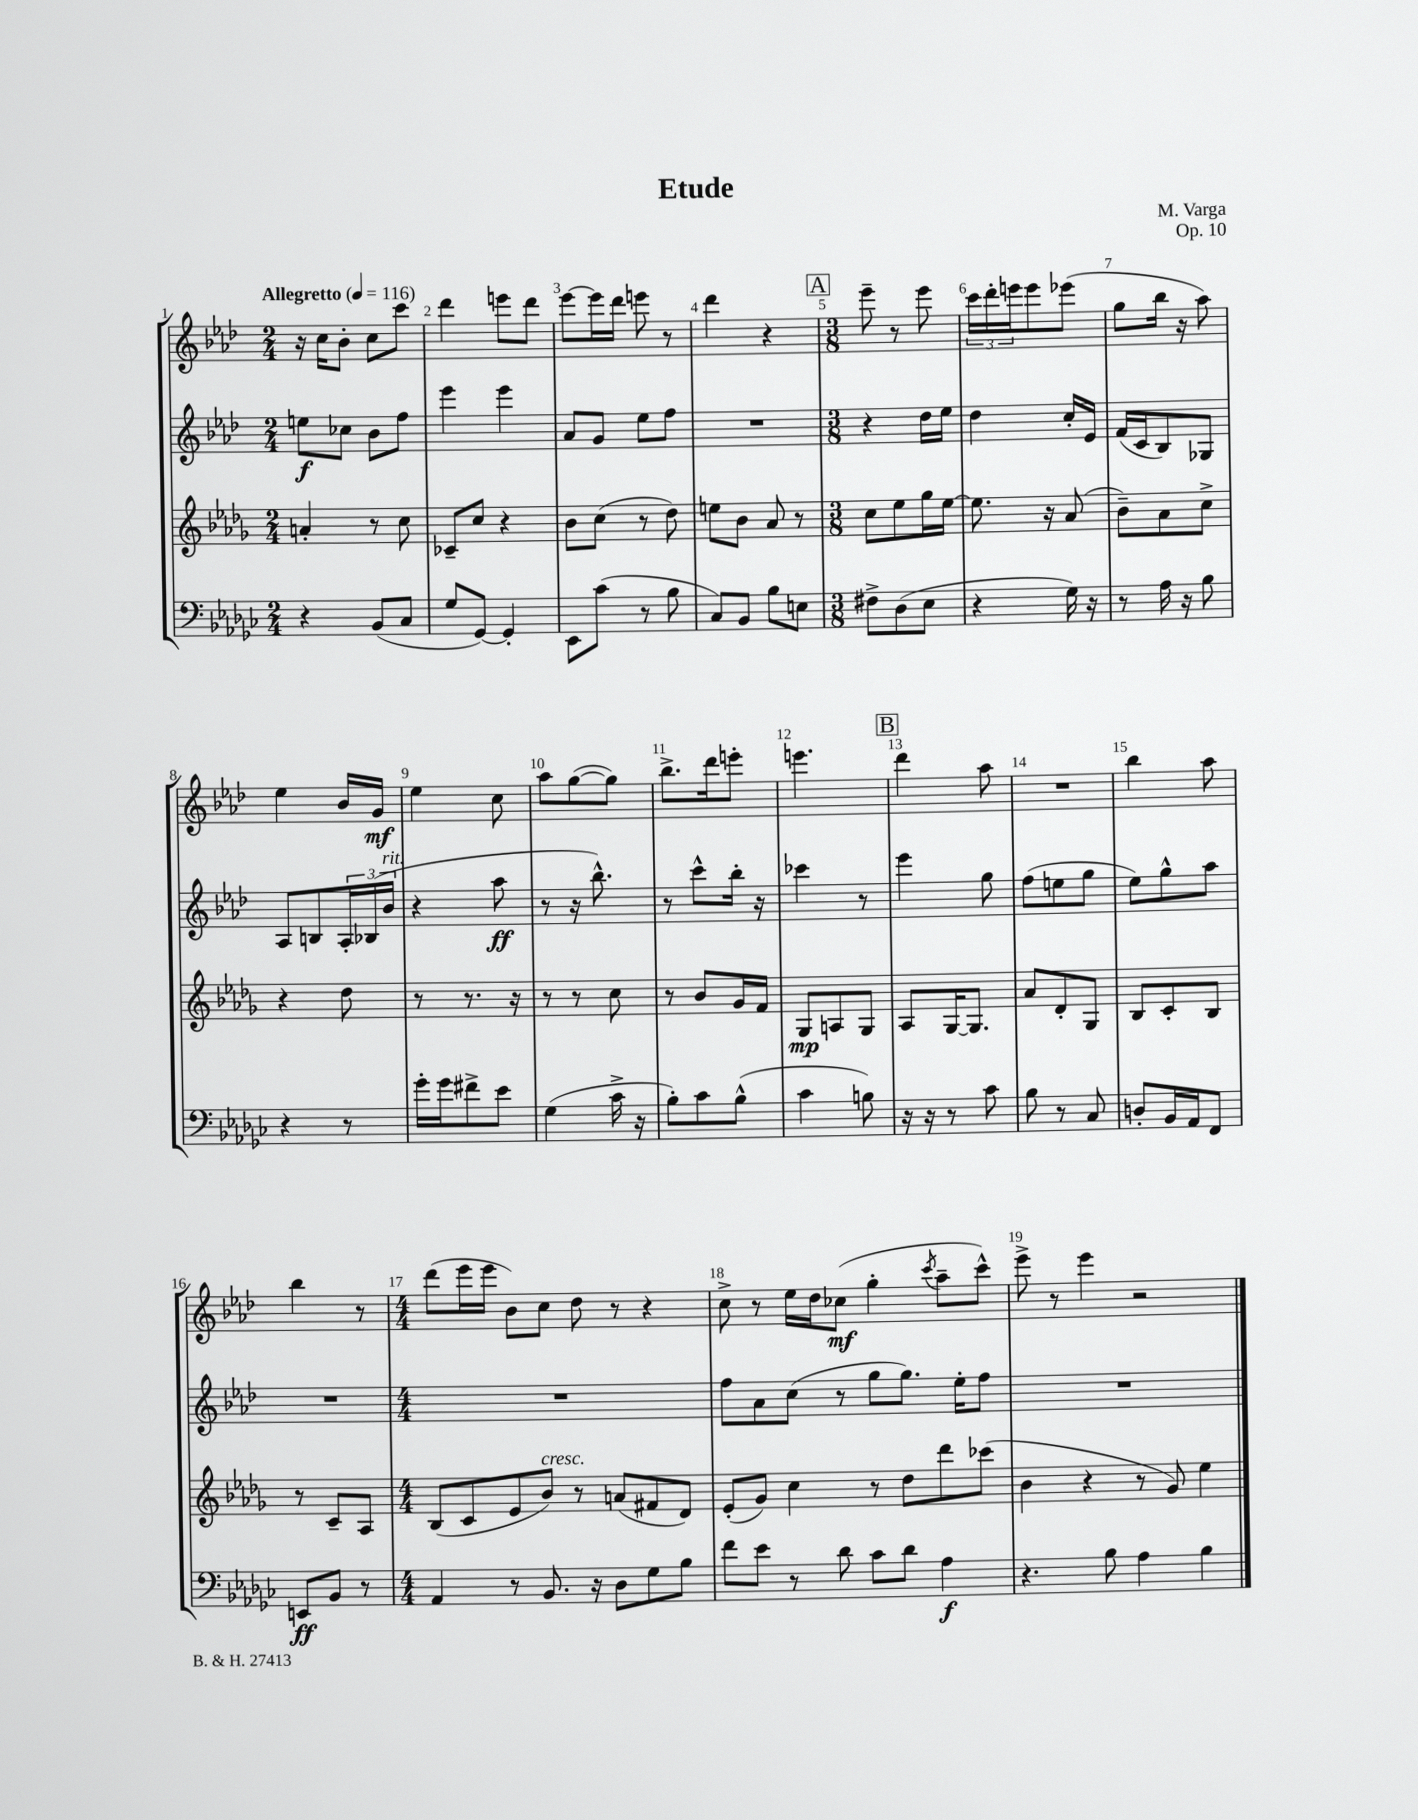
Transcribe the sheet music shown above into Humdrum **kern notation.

**kern	**dynam	**kern	**dynam	**kern	**dynam	**kern	**dynam
*part4	*part4	*part3	*part3	*part2	*part2	*part1	*part1
*staff4	*staff4	*staff3	*staff3	*staff2	*staff2	*staff1	*staff1
*clefF4	*	*clefG2	*	*clefG2	*	*clefG2	*
*k[b-e-a-d-g-c-]	*	*k[b-e-a-d-g-]	*	*k[b-e-a-d-]	*	*k[b-e-a-d-]	*
*M2/4	*	*M2/4	*	*M2/4	*	*M2/4	*
*MM116	*	*MM116	*	*MM116	*	*MM116	*
=1	=1	=1	=1	=1	=1	=1	=1
!	!	!	!	!	!	!LO:TX:a:B:t=Allegretto	!
4r	.	4an'/	.	8een\L	f	16r	.
.	.	.	.	.	.	16cc\KL	.
.	.	.	.	8cc-X\J	.	8b-'\J	.
(8BB-/L	.	8r	.	8b-\L	.	8cc\L	.
8C-/J	.	8cc\	.	8ff\J	.	8ccc\J	.
=2	=2	=2	=2	=2	=2	=2	=2
8G-/L	.	8c-X~/L	.	4eee-\	.	4ddd-\	.
[8GG-/J)	.	8cc/J	.	.	.	.	.
4GG-'/]	.	4r	.	4eee-\	.	8eeen\L	.
.	.	.	.	.	.	8ddd-\J	.
=3	=3	=3	=3	=3	=3	=3	=3
8EE-\L	.	8b-\L	.	8a-/L	.	[8eee-\L	.
(8c-\J	.	(8cc\J	.	8g/J	.	16eee-\L]	.
.	.	.	.	.	.	16ddd-\JJ	.
8r	.	8r	.	8ee-\L	.	8eeen\	.
8B-\	.	8dd-\)	.	8ff\J	.	8r	.
=4	=4	=4	=4	=4	=4	=4	=4
8C-/L)	.	8een\L	.	2r	.	4ddd-\	.
8BB-/J	.	8b-\J	.	.	.	.	.
8B-\L	.	8a-/	.	.	.	4r	.
8En\J	.	8r	.	.	.	.	.
!!LO:REH:place=s1:t=A
=5	=5	=5	=5	=5	=5	=5	=5
*M3/8	*	*M3/8	*	*M3/8	*	*M3/8	*
8F#X^\L	.	8cc\L	.	4r	.	8eee-~\	.
(8D-\	.	8ee-\	.	.	.	8r	.
8E-\J	.	16gg-\L	.	16dd-\LL	.	8eee-\	.
.	.	[16ee-\JJ	.	16ee-\JJ	.	.	.
=6	=6	=6	=6	=6	=6	=6	=6
4r	.	8.ee-\]	.	4dd-\	.	24ccc\LL	.
.	.	.	.	.	.	24ddd-'\	.
.	.	.	.	.	.	24eeen\J	.
.	.	.	.	.	.	8eee\	.
.	.	16r	.	.	.	.	.
16G-\)	.	(8a-/	.	16cc'/LL	.	(8eee-X\J	.
16r	.	.	.	16e-/JJ	.	.	.
=7	=7	=7	=7	=7	=7	=7	=7
8r	.	8b-~\L)	.	(16f/LL	.	8gg\L	.
.	.	.	.	16c/J	.	.	.
16A-\	.	8a-\	.	8B-/)	.	16bb-\Jk	.
16r	.	.	.	.	.	16r	.
8B-\	.	8cc^\J	.	8G-X/J	.	8aa-\)	.
!!LO:LB:g=z
=8	=8	=8	=8	=8	=8	=8	=8
4r	.	4r	.	8A-/L	.	4ee-\	.
.	.	.	.	8Bn/	.	.	.
8r	.	8dd-\	.	24A-'/L	.	16b-/LL	.
.	.	.	.	(24B-X/	.	.	.
.	.	.	.	.	.	16g/JJ	mf
!	!	!	!	!LO:TX:a:i:t=rit.	!	!	!
.	.	.	.	24b-/JJ	.	.	.
=9	=9	=9	=9	=9	=9	=9	=9
16g-'\LL	.	8r	.	4r	.	4ee-\	.
16g-\J	.	.	.	.	.	.	.
8f#X^\	.	8.r	.	.	.	.	.
8e-\J	.	.	.	8aa-\	ff	8cc\	.
.	.	16r	.	.	.	.	.
=10	=10	=10	=10	=10	=10	=10	=10
(4G-\	.	8r	.	8r	.	8aa-\L	.
.	.	8r	.	16r	.	([8gg\	.
.	.	.	.	8.bb-^^\)	.	.	.
16c-^\	.	8cc\	.	.	.	8gg\J])	.
16r	.	.	.	.	.	.	.
=11	=11	=11	=11	=11	=11	=11	=11
8B-'\L)	.	8r	.	8r	.	8.bb-^\L	.
8c-\	.	8b-/L	.	8ccc^^\L	.	.	.
.	.	.	.	.	.	16ddd-\k	.
(8B-^^\J	.	16g-/L	.	16bb-'\Jk	.	8eeen'\J	.
.	.	16f/JJ	.	16r	.	.	.
=12	=12	=12	=12	=12	=12	=12	=12
4c-\	.	8G-/L	mp	4ccc-X\	.	4.eeen\	.
.	.	8An/	.	.	.	.	.
8Bn\)	.	8G-/J	.	8r	.	.	.
!!LO:REH:place=s1:t=B
=13	=13	=13	=13	=13	=13	=13	=13
16r	.	8A-/L	.	4eee-\	.	4ddd-\	.
16r	.	.	.	.	.	.	.
8r	.	[16G-/K	.	.	.	.	.
.	.	8.G-/J]	.	.	.	.	.
8c-\	.	.	.	8gg\	.	8aa-\	.
=14	=14	=14	=14	=14	=14	=14	=14
8B-\	.	8a-/L	.	(8ff\L	.	4.r	.
8r	.	8d-'/	.	8een\	.	.	.
8C-/	.	8G-/J	.	8gg\J	.	.	.
=15	=15	=15	=15	=15	=15	=15	=15
8Dn'/L	.	8B-/L	.	8ee-\L)	.	4bb-\	.
16BB-/L	.	8c'/	.	8gg^^\	.	.	.
16AA-/J	.	.	.	.	.	.	.
8FF/J	.	8B-/J	.	8aa-\J	.	8aa-\	.
!!LO:LB:g=z
=16	=16	=16	=16	=16	=16	=16	=16
8EEn/L	ff	8r	.	4.r	.	4bb-\	.
8BB-/J	.	8c~/L	.	.	.	.	.
8r	.	8A-/J	.	.	.	8r	.
=17	=17	=17	=17	=17	=17	=17	=17
*M4/4	*	*M4/4	*	*M4/4	*	*M4/4	*
4AA-/	.	(8B-/L	.	1r	.	(8ddd-\L	.
.	.	8c/	.	.	.	16eee-\L	.
.	.	.	.	.	.	16eee-\JJ	.
8r	.	8e-/	.	.	.	8b-\L)	.
!	!	!LO:TX:a:i:t=cresc.	!	!	!	!	!
8.BB-/	.	8b-/J)	.	.	.	8cc\J	.
.	.	8r	.	.	.	8dd-\	.
16r	.	.	.	.	.	.	.
8D-\L	.	(8an/L	.	.	.	8r	.
8G-\	.	8f#X/	.	.	.	4r	.
8B-\J	.	8d-/J)	.	.	.	.	.
=18	=18	=18	=18	=18	=18	=18	=18
8f\L	.	(8e-'/L	.	8ff\L	.	8cc^\	.
8e-\J	.	8g-/J)	.	8a-\	.	8r	.
8r	.	4cc\	.	(8cc\J	.	16ee-\LL	.
.	.	.	.	.	.	16dd-\J	.
8d-\	.	.	.	8r	.	(8cc-X\J	mf
8c-\L	.	8r	.	8gg\L	.	4gg'\	.
8d-\J	.	8dd-\L	.	8.gg\J)	.	.	.
.	.	.	.	.	.	8qccc/	.
4A-\	f	8ddd-\	.	.	.	8aa-~\L	.
.	.	.	.	16ee-'\KL	.	.	.
.	.	(8ccc-X\J	.	8ff\J	.	8ccc^^\J)	.
=19	=19	=19	=19	=19	=19	=19	=19
4.r	.	4b-\	.	1r	.	8eee-^\	.
.	.	.	.	.	.	8r	.
.	.	4r	.	.	.	4eee-\	.
8B-\	.	.	.	.	.	.	.
4A-\	.	8r	.	.	.	2r	.
.	.	8g-/)	.	.	.	.	.
4B-\	.	4ee-\	.	.	.	.	.
==	==	==	==	==	==	==	==
*-	*-	*-	*-	*-	*-	*-	*-
